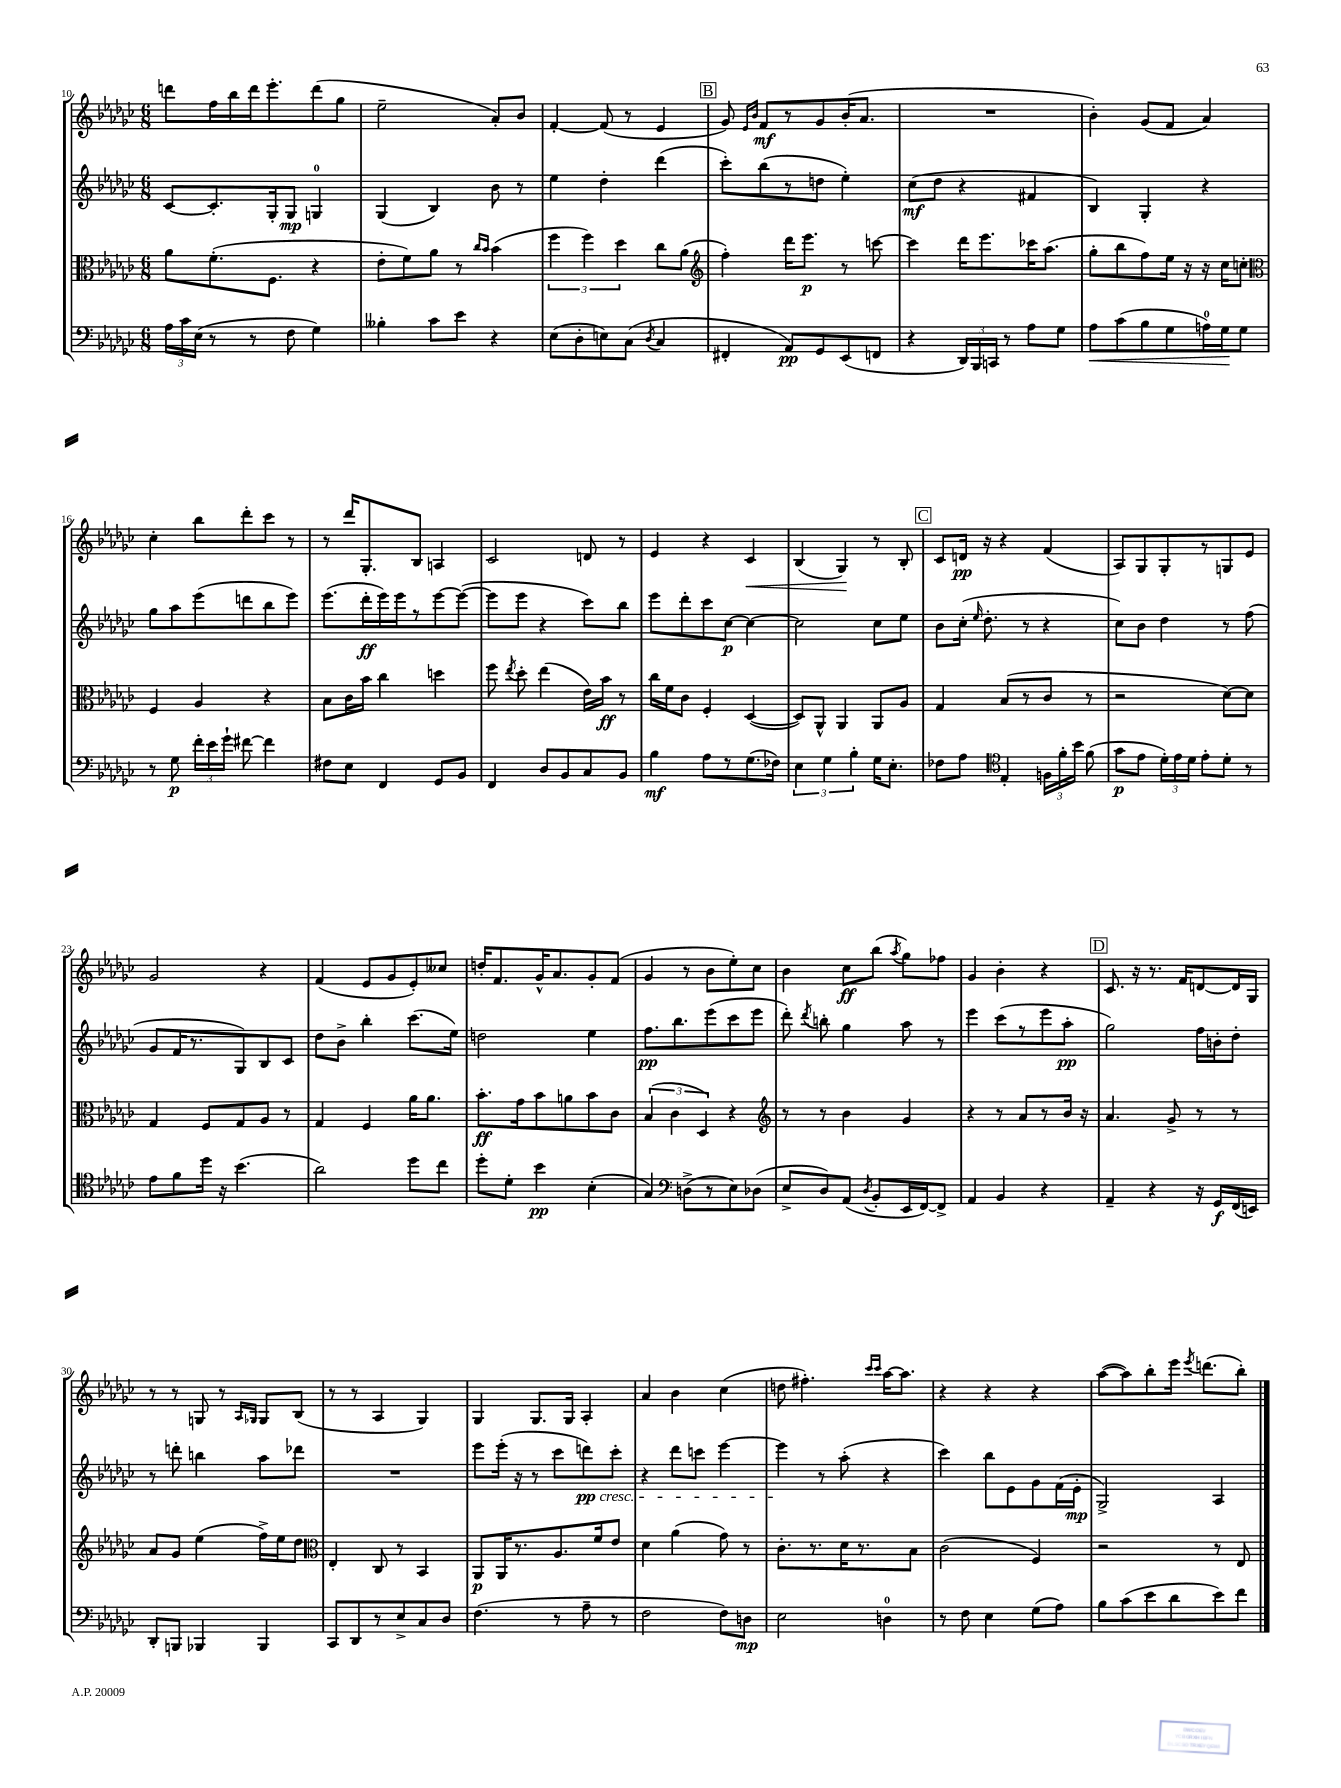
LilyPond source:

<<
\new StaffGroup <<
\new Staff = "s0" {
    \clef treble \key ges \major \numericTimeSignature \time 6/8
    \autoBeamOff d'''8[ f''16 bes''16 d'''16 ees'''8.-. d'''8( ges''8] |
    ees''2-- aes'8[-.) bes'8] |
    f'4~-. f'8( r8 ees'4 |
    \mark \markup { \box "B" } ges'8) \grace { ees'16[ bes'16] } f'8[\mf r8 ges'8 bes'16-.( aes'8.] |
    R2. |
    bes'4-.) ges'8[( f'8] aes'4) |
    ces''4-. bes''8[ des'''8-. ces'''8] r8 |
    r8 des'''16[ ges8.-. bes8] a4 |
    ces'2 d'8 r8 |
    ees'4 r4 ces'4\< |
    bes4( ges4\!) r8 bes8-. |
    \mark \markup { \box "C" } ces'8[ d'16]\pp r16 r4 f'4( |
    aes8[) ges8 ges8-. r8 g8 ees'8] |
    ges'2 r4 |
    f'4( ees'8[ ges'8 ees'8-.) ceses''8] |
    d''16[-. f'8. ges'16-^ aes'8. ges'8-. f'8]( |
    ges'4 r8 bes'8[ ees''8-.) ces''8] |
    bes'4 ces''8[\ff bes''8]( \acciaccatura { aes''8 } ges''8[) fes''8] |
    ges'4 bes'4-. r4 |
    \mark \markup { \box "D" } ces'8. r16 r8. f'16[ d'8~ d'16 ges16] |
    r8 r8 g8 r8 \grace { aes16[ ges16] } ges8[ bes8]( |
    r8 r8 aes4 ges4) |
    ges4 ges8.[ ges16] aes4-. |
    aes'4 bes'4 ces''4( |
    d''8 fis''4.-.) \grace { ces'''16[ ces'''16] } aes''16[~ aes''8.] |
    r4 r4 r4 |
    aes''8[~( aes''8) bes''8-. ees'''16] \acciaccatura { ees'''8 } d'''8.[( bes''8]-.) \bar "|." |
}
\new Staff = "s1" {
    \clef treble \key ges \major \numericTimeSignature \time 6/8
    \autoBeamOff ces'8[~ ces'8.-. ges16-. ges8]\mp g4-0 |
    ges4( bes4) bes'8 r8 |
    ees''4 des''4-. des'''4( |
    \mark \markup { \box "B" } ces'''8[-.) bes''8( r8 d''8] ees''4-.) |
    ces''8[\mf( des''8] r4 fis'4 |
    bes4) ges4-. r4 |
    ges''8[ aes''8 ees'''8( d'''8 bes''8 ees'''8]) |
    ees'''8.[( des'''16-.\ff ees'''16) ees'''16 r8 ees'''8~ ees'''8]~( |
    ees'''8[ ees'''8] r4 ces'''8[) bes''8] |
    ees'''8[ des'''8-. ces'''8 ces''8]~\p ces''4~ |
    ces''2 ces''8[ ees''8] |
    \mark \markup { \box "C" } bes'8[ ces''16]-.( \grace { ees''16 } des''8.-. r8 r4 |
    ces''8[) bes'8] des''4 r8 f''8( |
    ges'8[ f'16 r8. ges8) bes8 ces'8] |
    des''8[ bes'8]-> bes''4-. ces'''8.[( ees''16]) |
    d''2 ees''4 |
    f''8.[\pp bes''8. ees'''8( ces'''8 ees'''8] |
    des'''8-.) \acciaccatura { des'''8 } b''8-. ges''4 aes''8 r8 |
    ees'''4 ces'''8[( r8 ees'''8 aes''8]-.\pp |
    \mark \markup { \box "D" } ges''2) f''16[ b'16-. des''8]-. |
    r8 d'''8-. b''4 aes''8[ des'''8] |
    R2. |
    ees'''8[ ees'''16]-.( r16 r8 ces'''8[ d'''8\pp\cresc) ces'''8]-. |
    r4 des'''8[ c'''8] ees'''4~ |
    ees'''4\! r8 aes''8-.( r4 |
    ces'''4) bes''8[ ees'8 ges'8 f'16( ees'16]-.\mp |
    ges2->) aes4 \bar "|." |
}
\new Staff = "s2" {
    \clef alto \key ges \major \numericTimeSignature \time 6/8
    \autoBeamOff aes'8[ f'8.-.( f8.] r4 |
    ees'8[-. f'8) aes'8] r8 \grace { ces''16[ bes'16] } bes'4( |
    \tuplet 3/2 { f''4 f''4) des''4 } ces''8[ aes'8]( |
    \mark \markup { \box "B" } \clef treble f''4-.) des'''16[ ees'''8.]\p r8 c'''8~ |
    c'''4 des'''16[ ees'''8. ces'''16 aes''8.]( |
    ges''8[-. bes''8 f''8) ees''16] r16 r16 ces''16[ c''8]-. |
    \clef alto f4 aes4 r4 |
    bes8[ ces'16 bes'16] ces''4 d''4 |
    f''8 \acciaccatura { ees''8 } des''8-. ees''4( ees'16[) bes'16]\ff r8 |
    ces''16[ f'16 ces'8] f4-. des4~( |
    des8[) aes,8]-^ aes,4 aes,8[ aes8] |
    \mark \markup { \box "C" } ges4 bes8[( r8 ces'8] r8 |
    r2 des'8[~) des'8] |
    ges4 f8[ ges8 aes8] r8 |
    ges4 f4 aes'16[ aes'8.] |
    bes'8.[-.\ff ges'16 bes'8 a'8 bes'8 ces'8] |
    \tuplet 3/2 { bes4( ces'4 des4) } r4 |
    \clef treble r8 r8 bes'4 ges'4 |
    r4 r8 aes'8[ r8 bes'16] r16 |
    \mark \markup { \box "D" } aes'4. ges'8-> r8 r8 |
    aes'8[ ges'8] ees''4( f''16[->) ees''16 des''8] |
    \clef alto ees4-. ces8 r8 bes,4 |
    aes,8[\p aes,16 r8. aes8. f'16 ees'8] |
    des'4 aes'4( ges'8) r8 |
    ces'8.[-. r8. des'16 r8. bes8] |
    ces'2( f4) |
    r2 r8 ees8 \bar "|." |
}
\new Staff = "s3" {
    \clef bass \key ges \major \numericTimeSignature \time 6/8
    \autoBeamOff \tuplet 3/2 { aes16[ ces'16 ees16]( } r8 r8 f8 ges4) |
    beses4-. ces'8[ ees'8] r4 |
    ees8[( des8-. e8) ces8]( \acciaccatura { des8 } ces4 |
    \mark \markup { \box "B" } fis,4-. aes,8[\pp) ges,8 ees,8( f,8] |
    r4 \tuplet 3/2 { des,16[) bes,,16 c,16] } r8 aes8[ ges8] |
    aes8[\< ces'8( bes8 ges8 a16-0) ges16\! ges8] |
    r8 ges8\p \tuplet 3/2 { f'16[-. ees'16 ges'16]-! } fis'8~ fis'4 |
    fis8[ ees8] f,4 ges,8[ bes,8] |
    f,4 des8[ bes,8 ces8 bes,8] |
    bes4\mf aes8[ r8 ges8.( fes16]) |
    \tuplet 3/2 { ees4 ges4 bes4-. } ges16[ ees8.]-. |
    \mark \markup { \box "C" } fes8[ aes8] \clef tenor ees4-. \tuplet 3/2 { f16[ f'16-. bes'16] } f'8( |
    ges'8[\p ees'8] \tuplet 3/2 { des'16[-.) ees'16 des'16] } ees'8[-. des'8]-. r8 |
    ees'8[ f'8 des''16] r16 bes'4.( |
    aes'2) des''8[ ces''8] |
    des''8[-. des'8]-. bes'4\pp bes4-.( |
    ges4) \clef bass d8[->( r8 ees8) des8]( |
    ees8[-> des8) aes,8]( \acciaccatura { des8 } bes,8[-. ees,16 f,16~) f,8]-> |
    aes,4 bes,4 r4 |
    \mark \markup { \box "D" } aes,4-- r4 r16 ges,16[\f f,16( e,16]) |
    des,8[-. b,,8] bes,,4 bes,,4 |
    ces,8[ des,8 r8 ees8-> ces8 des8] |
    f4.( r8 aes8-- r8 |
    f2 f8[) d8]\mp |
    ees2 d4-0 |
    r8 f8 ees4 ges8[( aes8]) |
    bes8[ ces'8( ees'8 des'8 ees'8) f'8] \bar "|." |
}
>>
>>
\layout { \context { \Score currentBarNumber = #10 } }
